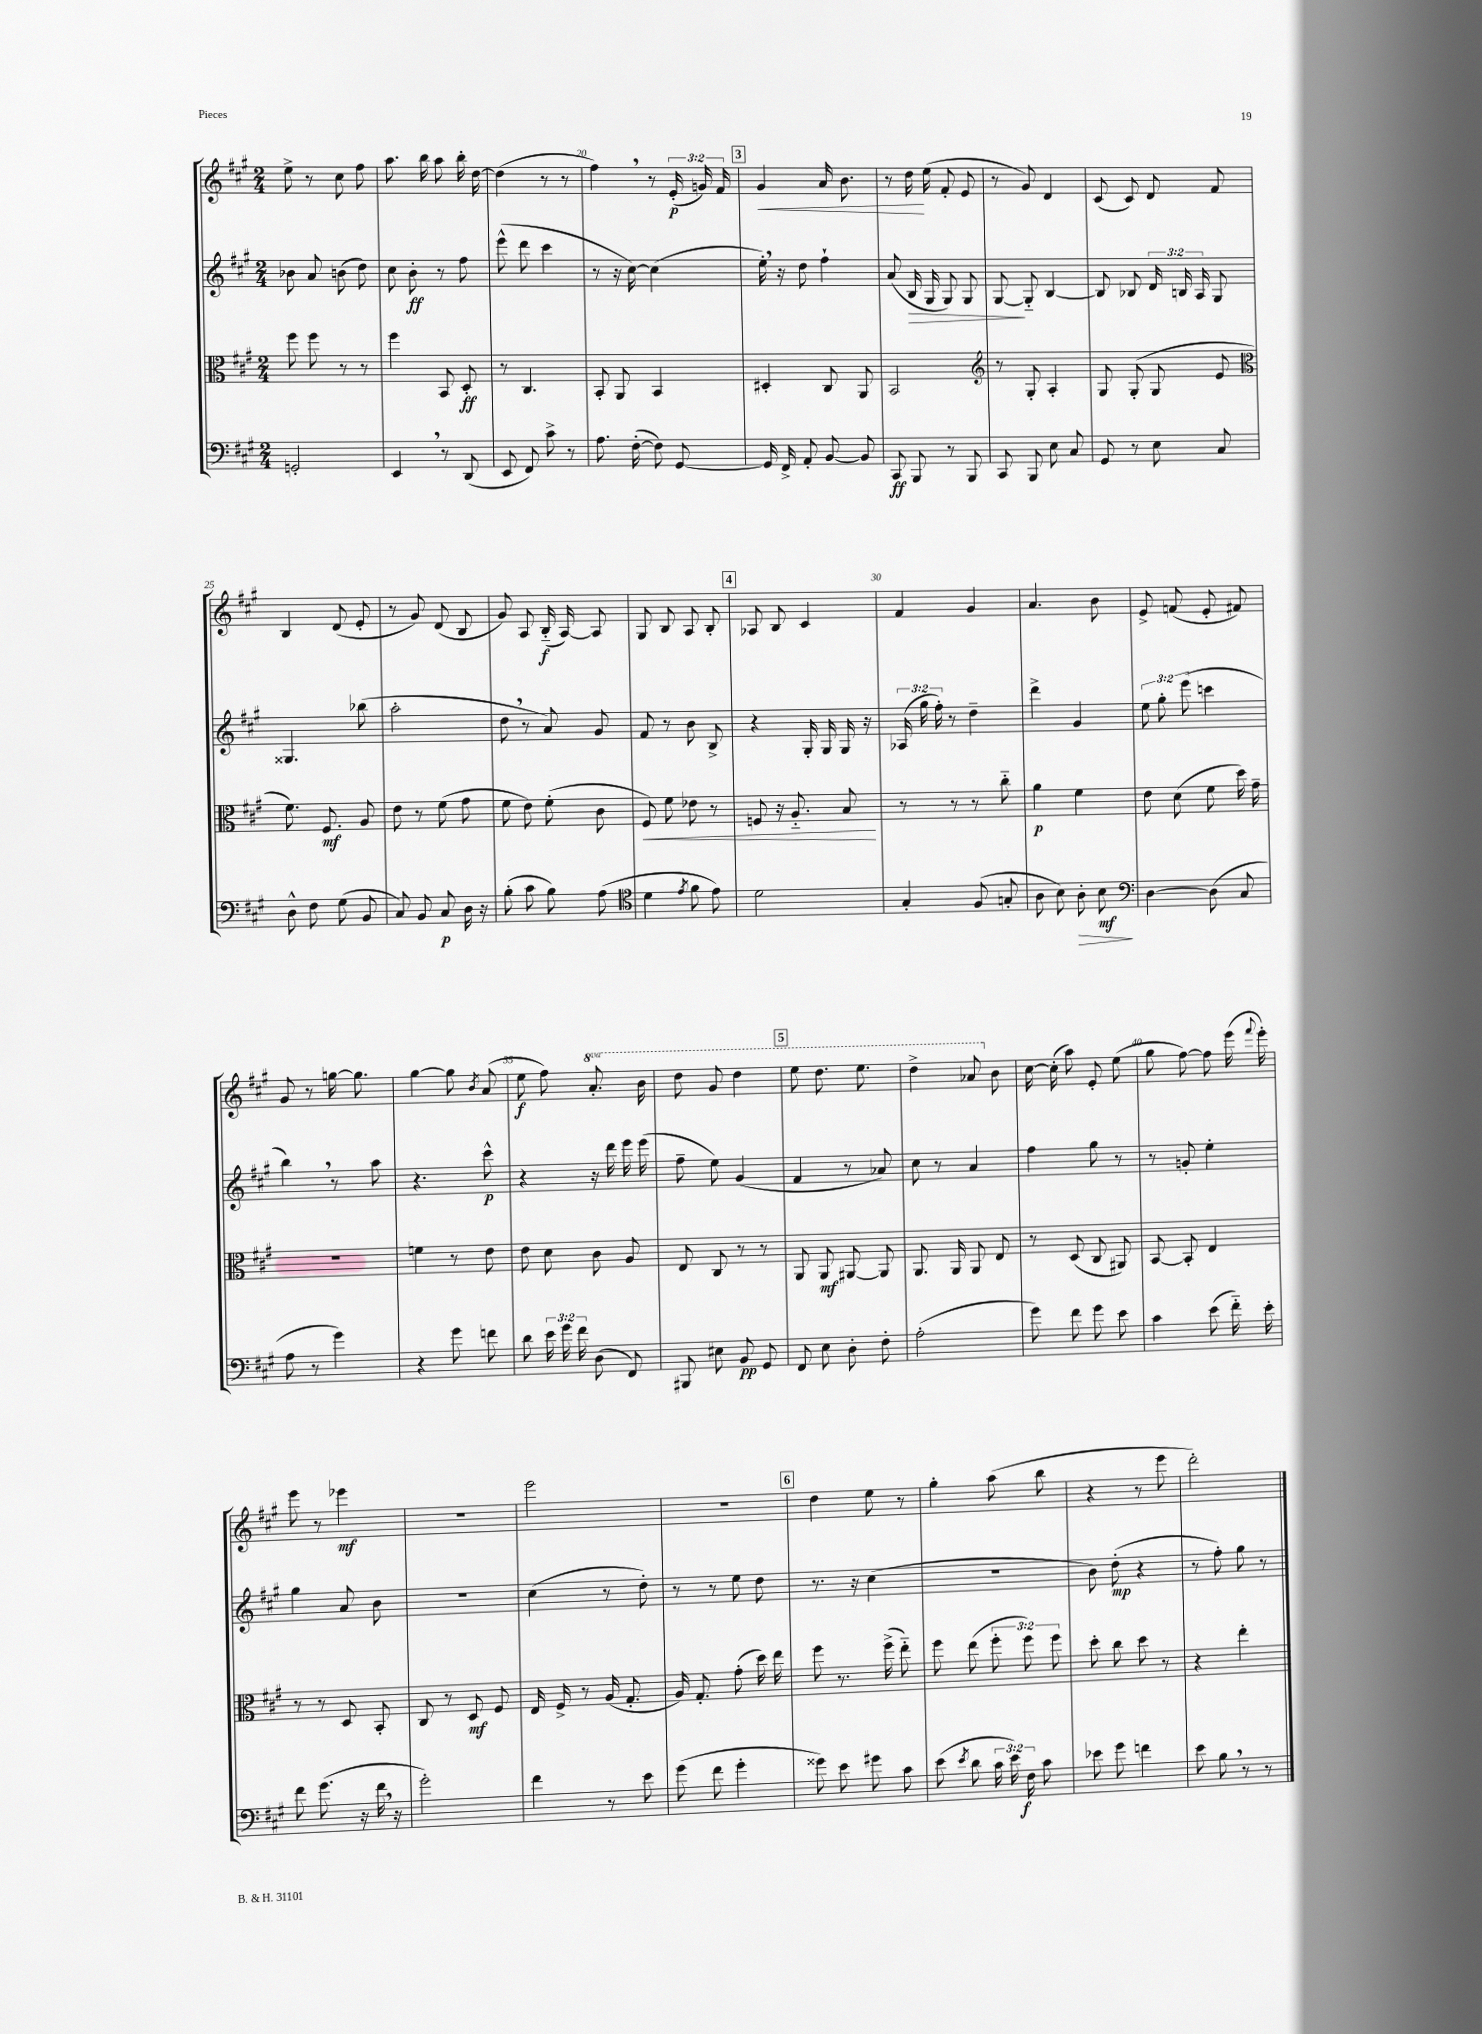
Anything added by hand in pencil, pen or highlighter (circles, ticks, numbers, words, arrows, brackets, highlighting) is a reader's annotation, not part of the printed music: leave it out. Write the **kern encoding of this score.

**kern	**kern	**kern	**kern
*staff4	*staff3	*staff2	*staff1
*clefF4	*clefC3	*clefG2	*clefG2
*k[f#c#g#]	*k[f#c#g#]	*k[f#c#g#]	*k[f#c#g#]
*M2/4	*M2/4	*M2/4	*M2/4
2GG'/	8ff#\	8b-\	8ee^\
.	8ff#\	8a/	8r
.	8r	(8b\	8cc#\
.	8r	8dd\)	8ff#\
=	=	=	=
4EE/	4ff#\	8cc#\	8.aa\
.	.	8b'\	.
.	.	.	16bb\
8r	8BB/	8r	8aa\
(8DD/	8D'/	8ff#\	16bb'\
.	.	.	[16dd\
=	=	=	=
8EE/	8r	(8eee^^\	(4dd\]
8FF#/)	4.C#/	8ddd\	.
8c#^\	.	4ccc#\	8r
8r	.	.	8r
=	=	=	=
8.A\	8BB'/	8r	4ff#\)
.	8AA/	16r	.
([16F#'\	.	[16cc#\)	.
8F#\])	4BB/	(4cc#\]	8r
[8GG#/	.	.	(24e'/
.	.	.	24g/)
.	.	.	24f#/
=	=	=	=
16GG#/]	4D#'/	16ee'\)	4g#/
16FF#^/	.	16r	.
8AA'/	.	8dd\	.
[8BB/	8C#/	4ff#`\	16a/
.	.	.	8.b\
8BB/]	8AA/	.	.
=	=	=	=
8CC#/	2BB/	(8a/	8r
8BBB/	.	16B/	16dd\
.	.	16G#/	(16ee\
8r	.	8G#/)	8f#'/
8BBB/	.	8G#/	8e/
=	=	=	=
*	*clefG2	*	*
8CC#/	8r	[8G#/	8r
8BBB/	8G#'/	8G#'~/]	8g#/)
8E\	4A'/	[4B/	4d/
8C#/	.	.	.
=	=	=	=
8GG#/	8G#/	8B/]	(8c#/
8r	(8G#'/	8B-/	8c#/)
8E\	8G#/	24d/	8d/
.	.	24B/	.
.	.	24A/	.
8C#/	8e/	8G#/	8f#/
=	=	=	=
*	*clefC3	*	*
8D^^\	8.f#\)	4.G##/	4B/
8F#\	.	.	.
.	8.F#/	.	.
(8G#\	.	.	(8d/
8BB/	8A/	(8bb-\	8e'/
=	=	=	=
8C#/)	8e\	2aa'\	8r
8BB/	8r	.	8g#/)
8C#/	(8f#\	.	(8d/
16D\	8g#\	.	8B/
16r	.	.	.
=	=	=	=
(8B'\	8f#\	8dd\	8g#/)
8c#\	8e\)	8r	8A/
8B\)	(8f#'\	8a/)	(16B'~/
.	.	.	[16A/)
(8A\	8c#\	8g#/	8A/]
=	=	=	=
*clefC4	*	*	*
4d\	8F#/)	8f#/	8G#/
.	8f#\	8r	8B/
8qe/	.	.	.
8f#\	8e-\	8b\	8A/
8e\)	8r	8B^/	8B'/
=	=	=	=
2d\	8F/	4r	8A-/
.	16r	.	8B/
.	8.A'~/	.	.
.	.	16G#'/	4c#/
.	.	16G#/	.
.	8B/	16G#/	.
.	.	16r	.
=	=	=	=
4G#'/	8r	(24A-/	4f#/
.	.	24gg#\	.
.	.	24ff#'\)	.
.	8r	8r	.
(8F#/	8r	4dd~\	4g#/
8G'/	8cc#'~\	.	.
=	=	=	=
8A\	4a\	4ddd^\	4.a/
8B\)	.	.	.
8A'\	4f#\	4g#/	.
8B\	.	.	8b\
=	=	=	=
*clefF4	*	*	*
[4D\	8e\	12ee\	8e^/
.	.	12gg#'\	.
.	(8d\	.	(8f/
.	.	(12eee\	.
(8D\]	8f#\	4ccc\	8e'/
8C#/	16dd\)	.	8f#/)
.	16g#~\	.	.
=	=	=	=
8A\	2r	4bb\)	8g#/
8r	.	.	8r
4g#\)	.	8r	[16gg\
.	.	.	8.gg\]
.	.	8aa\	.
=	=	=	=
4r	4f\	4.r	[4gg#\
8g#\	8r	.	8gg#\]
.	.	.	8qb/
8f\	8e\	8ccc#^^\	(8a/
=	=	=	=
8d\	8e\	4r	8ee\
24e\	8d\	.	8ff#\)
24g#\	.	.	.
24f#\	.	.	.
(8D\	8c#\	16r	8.aa'/
.	.	16ddd\	.
8FF#/)	8A/	16eee\	.
.	.	(16eee\	16bb\
=	=	=	=
8BBB#/	8E/	8ff#~\	8ddd\
8E#\	8C#/	8ee\)	8gg#/
8BB/	8r	(4g#/	4ddd\
8GG#/	8r	.	.
=	=	=	=
8FF#/	8AA/	4f#/	8eee\
8E\	8AA/	.	8.ddd\
8D'\	[8AA#/	8r	.
.	.	.	8.eee\
8F#'\	8AA#/]	8a-/)	.
=	=	=	=
(2A'\	8.AA/	8cc#\	4ddd^\
.	.	8r	.
.	16AA/	.	.
.	8AA/	4a/	8aa-/
.	8E/	.	8b\
=	=	=	=
8g#\)	8r	4ff#\	[16cc#\
.	.	.	(16cc#'\]
8f#\	(8D/	.	8aa\)
8g#\	8C#/	8gg#\	8e'/
8e\	8AA#/)	8r	(8ee\
=	=	=	=
4c#\	[8BB/	8r	8gg#\
.	8BB'/]	8g'/	[8ff#\)
(8e\	4E/	4ee'\	8ff#\]
16f#'~\)	.	.	(16eee\
.	.	.	8qqfff#/
16e'\	.	.	16eee'\)
=	=	=	=
8f#\	8r	4gg#\	8eee\
(8.g#\	8r	.	8r
.	8D/	8a/	4eee-\
16r	.	.	.
16f#\	8BB'/	8b\	.
16r	.	.	.
=	=	=	=
2g#'\)	8C#/	2r	2r
.	8r	.	.
.	8D/	.	.
.	8F#/	.	.
=	=	=	=
4f#\	16E/	(4cc#\	2eee\
.	16F#^/	.	.
.	8r	.	.
8r	(16A/	8r	.
.	8.G#'/	.	.
8e\	.	8dd'\)	.
=	=	=	=
(8g#\	16A/)	8r	2r
.	8.G#'/	.	.
8f#\	.	8r	.
4g#'\	(8g#'\	8ee\	.
.	16dd\)	8dd\	.
.	16ee\	.	.
=	=	=	=
8g##\)	8ff#\	8.r	4dd\
8e\	8.r	.	.
.	.	16r	.
8g#\	.	(4cc#\	8ee\
.	(16ff#^\	.	.
8c#\	8ee'~\)	.	8r
=	=	=	=
(8e\	8ff#\	2r	4gg#'\
8qe/	.	.	.
8d\	(8ee\	.	.
24c#\	12ff#'\	.	(8aa\
24e\)	.	.	.
24F#\	12ff#\)	.	.
8c#\	.	.	8bb\
.	12ff#\	.	.
=	=	=	=
8e-\	8dd'\	8b\)	4r
8g#\	8cc#\	(8dd'\	.
4f\	8dd\	4r	8r
.	8r	.	8eee\
=	=	=	=
8e\	4r	8r	2ddd'\)
8B\	.	8ff#'\)	.
8r	4ee'\	8gg#\	.
8r	.	8r	.
==	==	==	==
*-	*-	*-	*-
